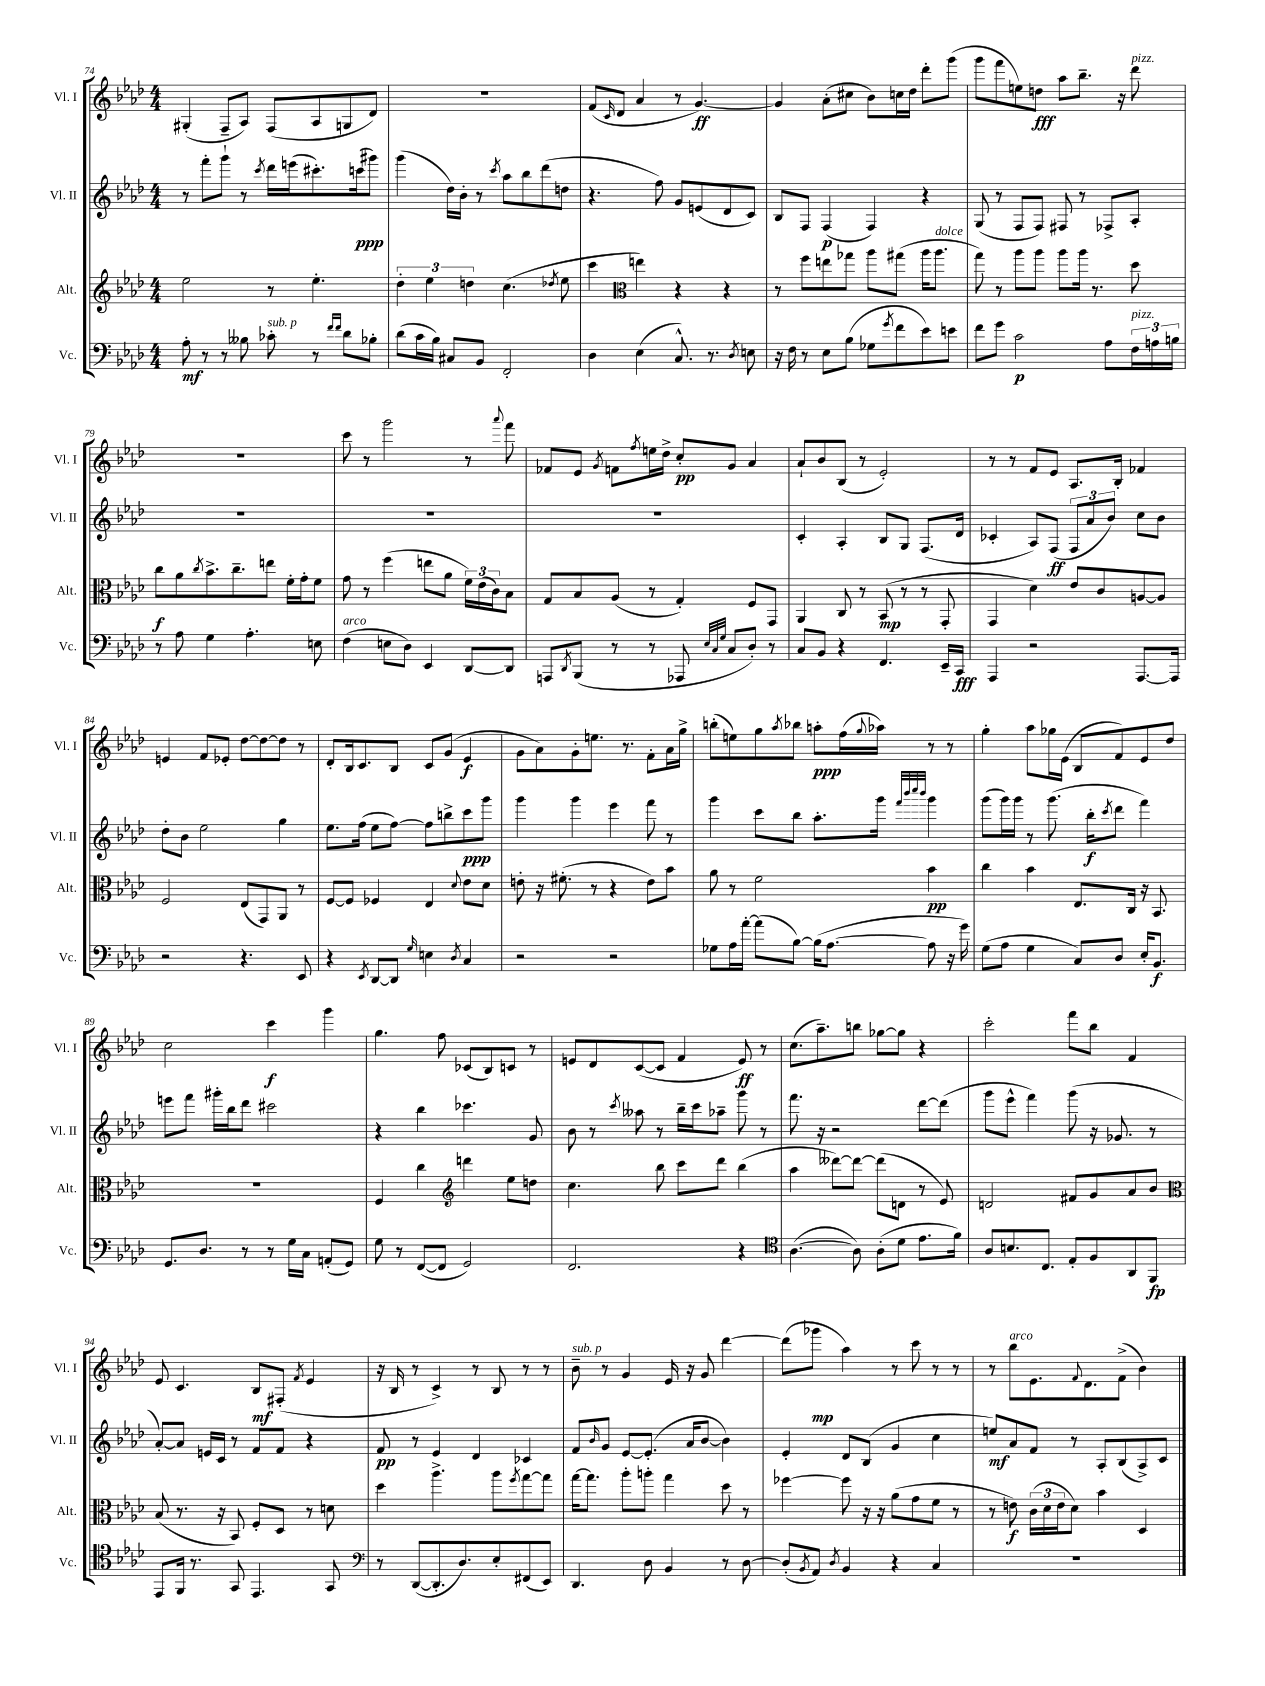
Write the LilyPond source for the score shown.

<<
\new StaffGroup <<
\new Staff = "s0" \with { instrumentName = "Vl. I" shortInstrumentName = "Vl. I" } {
    \clef treble \key aes \major \numericTimeSignature \time 4/4
    gis4-.( f8-- aes8) f8( aes8 g8 des'8) |
    R1 |
    f'8( \grace { c'16 } des'8 aes'4 r8 g'4.~\ff) |
    g'4 aes'8-.( cis''8 bes'8) c''16 des''16 des'''8-. g'''8( |
    g'''8 f'''8 e''8) d''8\fff aes''8 bes''8.-- r16 des'''8^\markup { \italic "pizz." } |
    R1 |
    c'''8 r8 g'''2 r8 \appoggiatura { aes'''8 } f'''8 |
    fes'8 ees'8 \acciaccatura { g'8 } f'8 \acciaccatura { f''8 } e''16 des''16-> c''8-.\pp g'8 aes'4 |
    aes'8-! bes'8 bes8( r8 ees'2-.) |
    r8 r8 f'8 ees'8 aes8. bes16-. fes'4 |
    e'4 f'8 ees'8-. des''8~ des''8~ des''8 r8 |
    des'8-. bes16 c'8. bes8 c'8 g'8( ees'4\f |
    g'8 aes'8) g'8-. e''8. r8. f'8-. aes'16 g''16-> |
    b''8-.( e''8) g''8 \acciaccatura { aes''8 } bes''8 a''8-.\ppp f''16( \appoggiatura { g''8 } aes''16) r8 r8 |
    g''4-. aes''8 ges''16 ees'16( bes8 f'8) ees'8 des''8 |
    c''2 c'''4\f g'''4 |
    g''4. f''8 ces'8( bes8) c'8 r8 |
    e'8 des'8 c'8~( c'8 f'4 e'8\ff) r8 |
    c''8.( aes''8.--) b''8 ges''8~ ges''8 r4 |
    c'''2-. f'''8 bes''8 f'4 |
    ees'8 c'4. bes8\mf fis8-.( \acciaccatura { f'8 } ees'4 |
    r16 bes16 r8 c'4->) r8 bes8 r8 r8 |
    bes'8--^\markup { \italic "sub. p" } r8 g'4 ees'16 r16 g'8 des'''4~ |
    des'''8( ges'''8\mp aes''4) r8 c'''8 r8 r8 |
    r8 bes''8^\markup { \italic "arco" } ees'8. \appoggiatura { f'8 } des'8. f'8->( bes'4) \bar "|." |
}
\new Staff = "s1" \with { instrumentName = "Vl. II" shortInstrumentName = "Vl. II" } {
    \clef treble \key aes \major \numericTimeSignature \time 4/4
    r8 f'''8-. g'''8-! r8 \acciaccatura { c'''8 } des'''16 e'''16( cis'''8.-.) c'''16\ppp( gis'''8) |
    g'''4( des''16) bes'16-. r8 \acciaccatura { c'''8 } aes''8 bes''8 des'''8( d''8 |
    r4. f''8) g'8 e'8( des'8 c'8) |
    bes8 f8 f4\p( f4) r4 |
    g8( r8 f8 f8) fis8 r8 fes8-> aes8-. |
    R1 |
    R1 |
    R1 |
    c'4-. aes4-. bes8 g8 f8.( des'16 |
    ces'4-. aes8) f8\ff( \tuplet 3/2 { f8 aes'8 bes'8) } c''8 bes'8 |
    des''8-. bes'8 ees''2 g''4 |
    ees''8. f''16( ees''8 f''8~) f''8 b''8-> c'''8\ppp g'''8 |
    g'''4 g'''4 ees'''4 f'''8 r8 |
    g'''4 c'''8 bes''8 aes''8.-. g'''16 \grace { f'''32 bes'''32 c''''32 bes'''32 } g'''4 |
    g'''8( g'''16) g'''16 r8 g'''8.( bes''16-.\f \acciaccatura { c'''8 } des'''8 f'''4) |
    e'''8 f'''8 gis'''16-. bes''16 des'''8 cis'''2 |
    r4 bes''4 ces'''4. g'8 |
    bes'8 r8 \acciaccatura { c'''8 } aeses''8 r8 bes''16-- c'''16 aes''8-- g'''8 r8 |
    f'''8. r16 r2 des'''8~ des'''8( |
    g'''8 ees'''8-^ f'''4) g'''8( r16 ges'8. r8 |
    aes'8~-.) aes'8 e'16 c'16 r8 f'8 f'8 r4 |
    f'8\pp r8 ees'4 des'4 ces'4 |
    f'8 \grace { bes'16 } g'8 ees'8~ ees'8.-.( aes'16 bes'8~ bes'4) |
    ees'4-. des'8 bes8( g'4 c''4 |
    e''8\mf) aes'8 f'8 r8 aes8-. bes8( aes8->) c'8 \bar "|." |
}
\new Staff = "s2" \with { instrumentName = "Alt." shortInstrumentName = "Alt." } {
    \clef treble \key aes \major \numericTimeSignature \time 4/4
    ees''2 r8 ees''4.-. |
    \tuplet 3/2 { des''4-. ees''4 d''4 } c''4.( \acciaccatura { des''8 } ees''8 |
    c'''4 \clef alto e''4) r4 r4 |
    r8 f''8 e''8 ges''8 aes''8 gis''8( aes''16 aes''8.^\markup { \italic "dolce" } |
    g''8) r8 aes''8 aes''8 aes''8 aes''16 r8. des''8 |
    c''8\f aes'8 \acciaccatura { c''8 } bes'8.-> c''8.-- e''8 f'16-. g'16-. f'8 |
    g'8 r8 f''4( e''8 aes'8 \tuplet 3/2 { f'16) ees'16( c'16) } bes8 |
    g8 bes8 aes8( r8 g4-.) f8 g,8 |
    aes,4 c8 r8 bes,8\mp( r8 r8 g,8-. |
    g,4 des'4) ees'8 c'8 a8~ a8 |
    f2 ees8( g,8) aes,8 r8 |
    f8~ f8 fes4 ees4 \appoggiatura { des'8 } ees'8 des'8 |
    e'8-. r16 fis'8.-.( r8 r4 e'8) bes'8 |
    aes'8 r8 f'2 bes'4\pp |
    c''4 bes'4 ees8. c16 r16 bes,8. |
    R1 |
    f4 c''4 \clef treble d'''4 ees''8 d''8 |
    c''4. bes''8 c'''8 des'''8 bes''4( |
    aes''4 deses'''8~) deses'''8~ deses'''8( d'8 r8 ees'8) |
    d'2 fis'8 g'8 aes'8 bes'8 |
    \clef alto bes8( r8. r16 bes,8) f8-. des8 r8 d'8 |
    des''4 aes''4.-> aes''8 \acciaccatura { f''8 } g''8~ g''8 |
    g''16~ g''8. aes''8-. a''8-. g''4 des''8 r8 |
    fes''4~ fes''8 r16 r16 aes'8( g'8 f'8 r8 |
    r8 e'8\f) \tuplet 3/2 { c'16( des'16 e'16 } des'8) bes'4 des4 \bar "|." |
}
\new Staff = "s3" \with { instrumentName = "Vc." shortInstrumentName = "Vc." } {
    \clef bass \key aes \major \numericTimeSignature \time 4/4
    aes8-.\mf r8 r8 beses8 ces'8-.^\markup { \italic "sub. p" } r8 \grace { f'16 f'16 } des'8 bes8-. |
    des'8( c'16 bes16) cis8 bes,8 f,2-. |
    des4 ees4( c8.-^) r8. \acciaccatura { des8 } e8 |
    r16 f16 r8 ees8 bes8( ges8 \acciaccatura { g'8 } f'8 ees'8) e'8 |
    f'8 g'8 c'2\p aes8 \tuplet 3/2 { f16^\markup { \italic "pizz." } a16 b16 } |
    r8 aes8 g4 aes4.-. e8 |
    f4^\markup { \italic "arco" }( e8 des8) ees,4 des,8~ des,8 |
    a,,8 \acciaccatura { des,8 } bes,,8( r8 r8 aes,,8 \grace { ees32 c32 g32 } c8 des8-.) r8 |
    c8 bes,8 r4 f,4. ees,16-- c,16\fff |
    aes,,4 r2 aes,,8.~ aes,,16 |
    r2 r4. ees,8 |
    r4 \acciaccatura { ees,8 } des,8~ des,8 \grace { g16 } e4 \acciaccatura { des8 } c4 |
    r2 r2 |
    ges8 aes16 aes'16~-. aes'8( bes8~) bes16( aes8.~ aes8 r16 g'16) |
    g8( aes8 g4 c8) des8 ees16-. bes,8.\f |
    g,8. des8. r8 r8 g16 c16 a,8-.( g,8) |
    g8 r8 f,8~( f,8 g,2) |
    f,2. r4 |
    \clef tenor aes4.~( aes8) aes8-.( des'8 ees'8. f'16) |
    aes8 b8. c8. ees8-. f8 aes,8 f,8\fp |
    ees,8 f,16 r8. g,8 ees,4. g,8 |
    \clef bass r8 des,8~( des,8.-. des8.) ees8-. fis,8( ees,8) |
    des,4. des8 bes,4 r8 des8~ |
    des8-.( \acciaccatura { bes,8 } aes,8) \acciaccatura { des8 } bes,4 r4 c4 |
    R1 \bar "|." |
}
>>
>>
\layout { \context { \Score currentBarNumber = #74 } }
